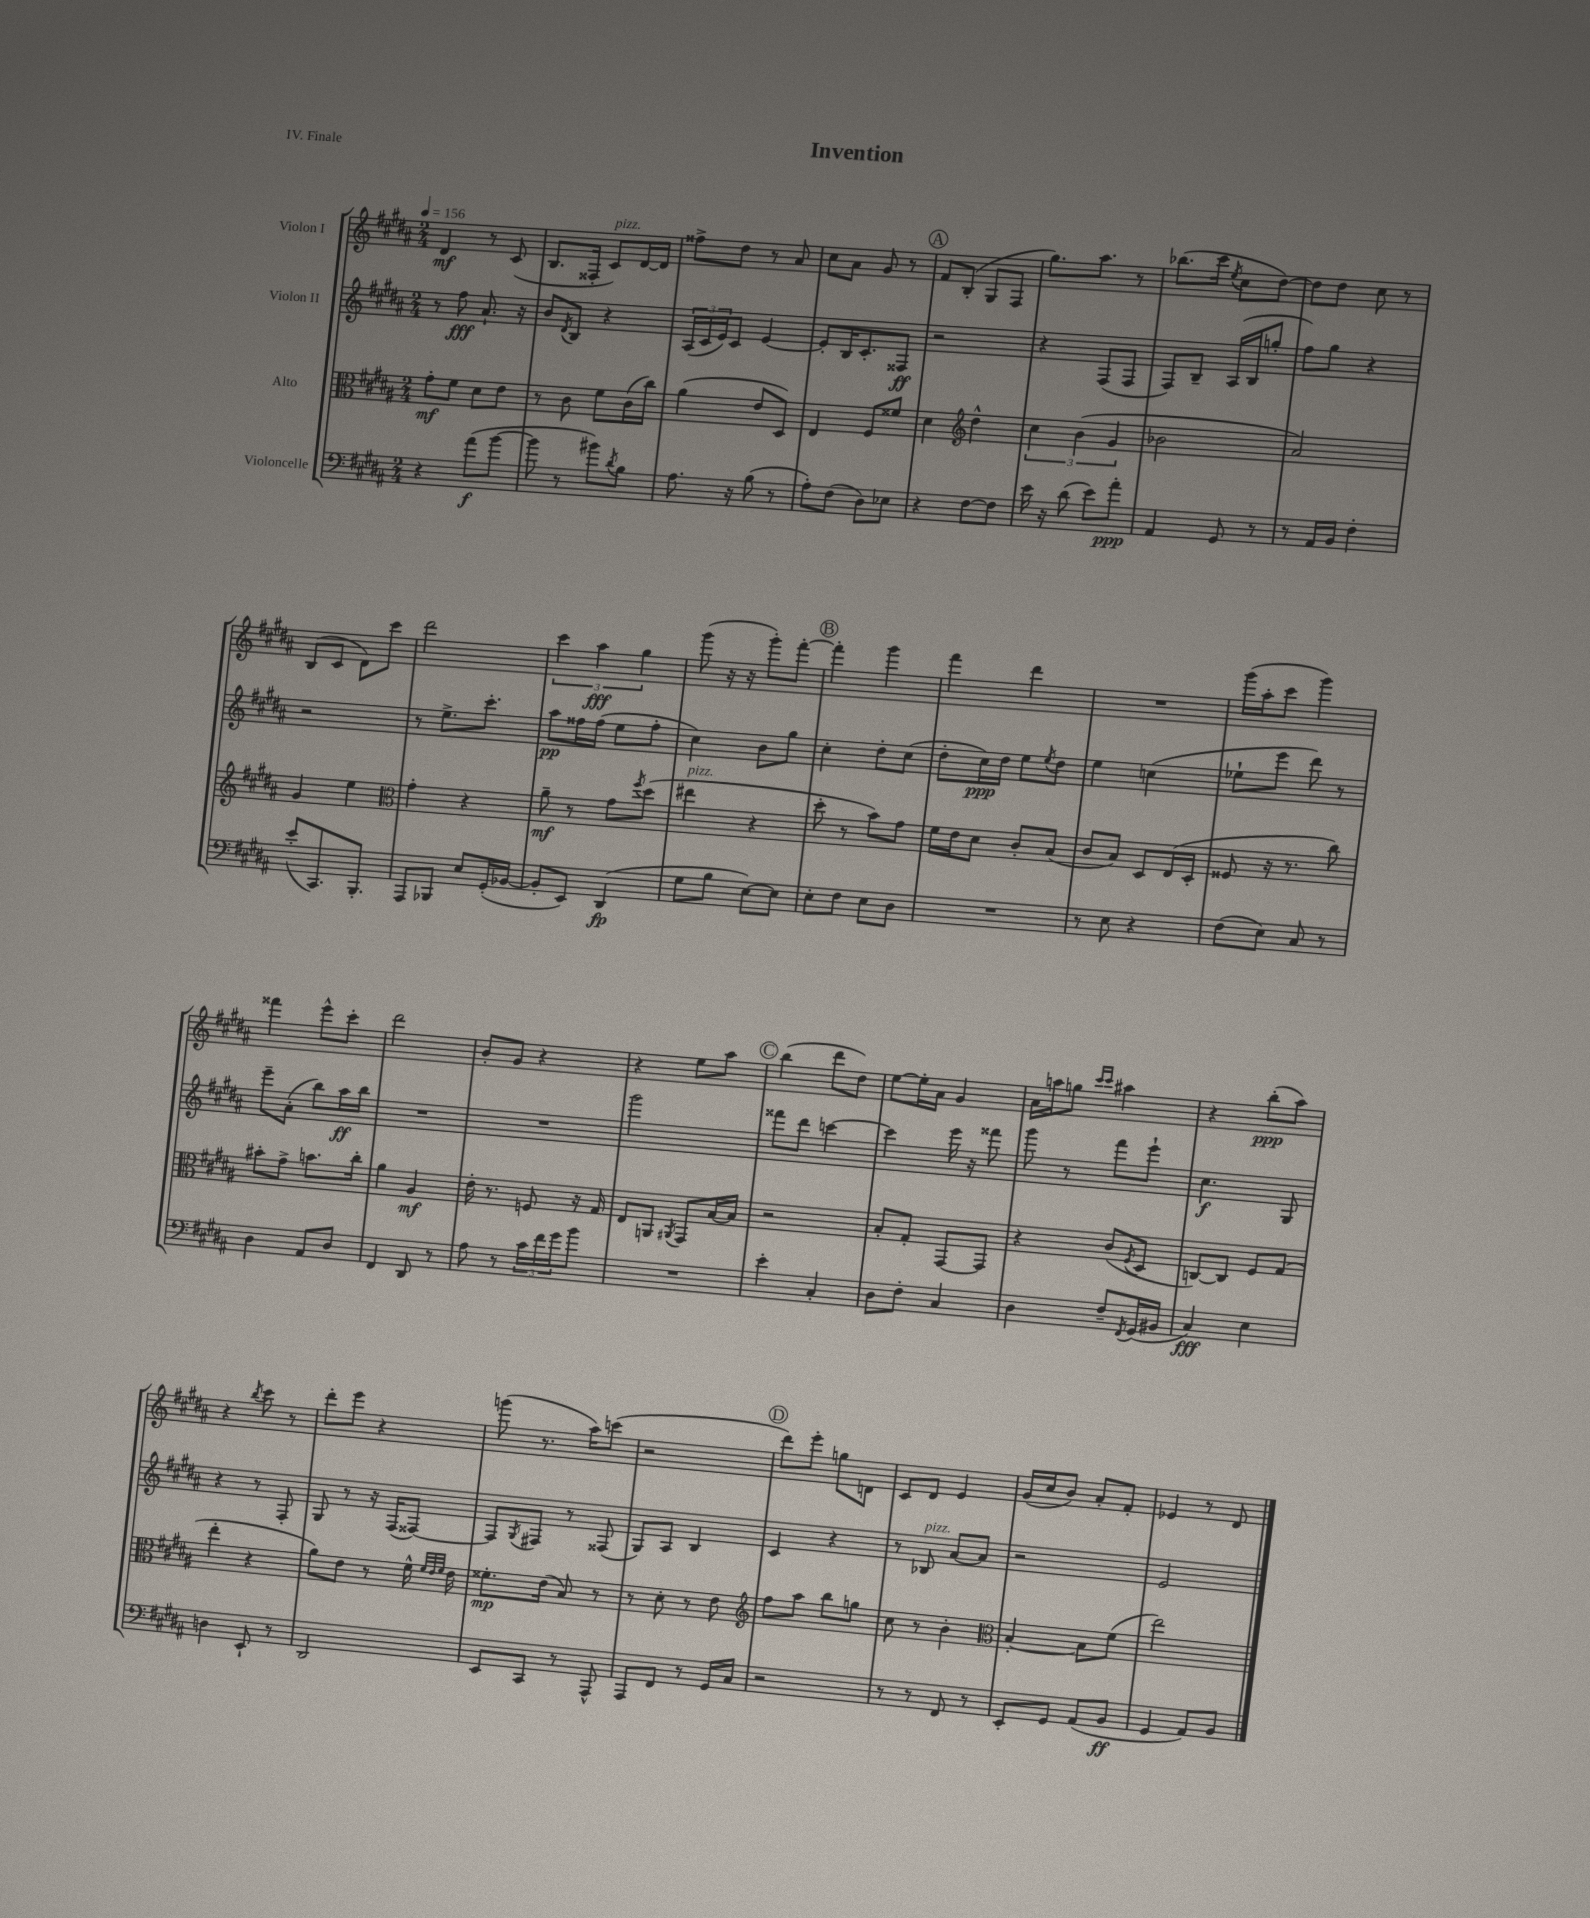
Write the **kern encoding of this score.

**kern	**dynam	**kern	**dynam	**kern	**dynam	**kern	**dynam
*part4	*part4	*part3	*part3	*part2	*part2	*part1	*part1
*staff4	*staff4	*staff3	*staff3	*staff2	*staff2	*staff1	*staff1
*I"Violoncelle	*	*I"Alto	*	*I"Violon II	*	*I"Violon I	*
*clefF4	*	*clefC3	*	*clefG2	*	*clefG2	*
*k[f#c#g#d#a#]	*	*k[f#c#g#d#a#]	*	*k[f#c#g#d#a#]	*	*k[f#c#g#d#a#]	*
*M2/4	*	*M2/4	*	*M2/4	*	*M2/4	*
*MM156	*	*MM156	*	*MM156	*	*MM156	*
=1	=1	=1	=1	=1	=1	=1	=1
4r	.	8g#'\L	mf	8r	.	4d#/	mf
.	.	8f#\J	.	8ff#\	fff	.	.
(8a#\L	f	8d#\L	.	8.a#`/	.	8r	.
[8b\J	.	8e\J	.	.	.	(8c#/	.
.	.	.	.	16r	.	.	.
=2	=2	=2	=2	=2	=2	=2	=2
8b\]	.	8r	.	8b/L	.	8.B/L	.
.	.	.	.	8qd#/	.	.	.
8r	.	8c#\	.	8B/J	.	.	.
.	.	.	.	.	.	16F##X'/Jk	.
!	!	!	!	!	!	!LO:TX:a:i:t=pizz.	!
8b#X\L)	.	8f#\L	.	4r	.	8c#/L)	.
8qd#/	.	.	.	.	.	.	.
8B\J	.	(16c#\L	.	.	.	[16d#/L	.
.	.	16cc#\JJ)	.	.	.	16d#/JJ]	.
=3	=3	=3	=3	=3	=3	=3	=3
8.A#\	.	(4a#\	.	(24A#/LL	.	8ff##X^\L	.
.	.	.	.	24c#/	.	.	.
.	.	.	.	24e/J)	.	.	.
.	.	.	.	8c#/J	.	8dd#\J	.
16r	.	.	.	.	.	.	.
(8B\	.	8e/L	.	[4e/	.	8r	.
8r	.	8D#/J)	.	.	.	8a#/	.
=4	=4	=4	=4	=4	=4	=4	=4
8A#'\L)	.	4E/	.	8e'/L]	.	8cc#\L	.
(8F#\J	.	.	.	16B/K	.	8a#\J	.
.	.	.	.	8.c#'/	.	.	.
8D#\L)	.	8F#/L	.	.	.	8g#/	.
8E-X\J	.	8f##X/J	.	8F##X/J	ff	8r	.
!!LO:REH:place=s1:t=A
=5	=5	=5	=5	=5	=5	=5	=5
4r	.	4d#\	.	2r	.	8f#/L	.
.	.	.	.	.	.	(8B'/J	.
*	*	*clefG2	*	*	*	*	*
[8F#\L	.	4dd#^^\	.	.	.	8G#/L	.
8F#\J]	.	.	.	.	.	8F#/J	.
=6	=6	=6	=6	=6	=6	=6	=6
16e\	.	6cc#\	.	4r	.	8.gg#\L)	.
16r	.	.	.	.	.	.	.
(8d#\	.	.	.	.	.	.	.
.	.	(6b\	.	.	.	.	.
.	.	.	.	.	.	8.aa#\J	.
8e\L)	.	.	.	(8F#/L	.	.	.
.	.	6g#/	.	.	.	.	.
8a#'\J	ppp	.	.	8F#/J	.	8r	.
=7	=7	=7	=7	=7	=7	=7	=7
4AA#/	.	2b-X\	.	8F#/L)	.	(8.bb-X\L	.
.	.	.	.	8B~/J	.	.	.
.	.	.	.	.	.	16ccc#\Jk	.
.	.	.	.	.	.	8qee/	.
8GG#/	.	.	.	(16A#/LL	.	8cc#\L	.
.	.	.	.	16B/J	.	.	.
8r	.	.	.	8ggn'/J	.	[8dd#\J)	.
=8	=8	=8	=8	=8	=8	=8	=8
8r	.	2a#/)	.	8ff#\L)	.	8dd#\L]	.
16AA#/LL	.	.	.	8gg#\J	.	8dd#\J	.
16BB/JJ	.	.	.	.	.	.	.
4F#'\	.	.	.	4r	.	8cc#\	.
.	.	.	.	.	.	8r	.
!!LO:LB:g=z
=9	=9	=9	=9	=9	=9	=9	=9
(8e'/L	.	4g#/	.	2r	.	(8B/L	.
8.CC#/)	.	.	.	.	.	8c#/J	.
.	.	4ee\	.	.	.	8d#\L)	.
8.BBB'/J	.	.	.	.	.	.	.
.	.	.	.	.	.	8ccc#\J	.
=10	=10	=10	=10	=10	=10	=10	=10
*	*	*clefC3	*	*	*	*	*
8AAA#/L	.	4g#'\	.	8r	.	2ddd#\	.
8BBB-X/J	.	.	.	8.ee^\L	.	.	.
8E/L	.	4r	.	.	.	.	.
.	.	.	.	8.ccc#'\J	.	.	.
(16GG#'/L	.	.	.	.	.	.	.
[16BB-X/JJ	.	.	.	.	.	.	.
=11	=11	=11	=11	=11	=11	=11	=11
8BB-'/L]	.	8a#~\	mf	8aa#\L	pp	6ccc#\	.
8EE/J)	.	8r	.	16ff##X\L	.	.	.
.	.	.	.	.	.	6aa#\	fff
.	.	.	.	(16ff##\JJ	.	.	.
(4DD#/	fp	8g#\L	.	8ee\L	.	.	.
.	.	.	.	.	.	6gg#\	.
.	.	8qff#/	.	.	.	.	.
.	.	(8dd#\J	.	8ff##'\J	.	.	.
=12	=12	=12	=12	=12	=12	=12	=12
!	!	!LO:TX:a:i:t=pizz.	!	!	!	!	!
8G#\L	.	4ee#X\	.	4cc#\)	.	(8ggg#\	.
8B\J	.	.	.	.	.	16r	.
.	.	.	.	.	.	16r	.
[8E\L)	.	4r	.	8b\L	.	8ggg#'\L)	.
8E\J]	.	.	.	8gg#\J	.	[8fff#'\J	.
!!LO:REH:place=s1:t=B
=13	=13	=13	=13	=13	=13	=13	=13
8E'\L	.	8dd#'\	.	4cc#'\	.	4fff#'\]	.
8F#\J	.	8r	.	.	.	.	.
8E\L	.	8b\L)	.	8dd#'\L	.	4ggg#\	.
8D#\J	.	8g#\J	.	(8cc#\J	.	.	.
=14	=14	=14	=14	=14	=14	=14	=14
2r	.	16f#\LL	.	8dd#'\L	.	4fff#\	.
.	.	16e\J	.	.	.	.	.
.	.	8d#\J	.	16cc#\L)	ppp	.	.
.	.	.	.	16dd#\JJ	.	.	.
.	.	8c#'/L	.	8ee\L	.	4ddd#\	.
.	.	.	.	8qee/	.	.	.
.	.	(8B/J	.	8dd#\J	.	.	.
=15	=15	=15	=15	=15	=15	=15	=15
8r	.	8c#/L	.	4ee\	.	2r	.
8E\	.	8B/J)	.	.	.	.	.
4r	.	8D#/L	.	(4ccn\	.	.	.
.	.	(16E/L	.	.	.	.	.
.	.	16D#'/JJ	.	.	.	.	.
=16	=16	=16	=16	=16	=16	=16	=16
(8F#\L	.	8F##X/	.	8ee-X`\L	.	(16ggg#\LL	.
.	.	.	.	.	.	16aa#'\J	.
8E\J)	.	16r	.	8eee\J	.	8ccc#\J	.
.	.	8.r	.	.	.	.	.
8C#/	.	.	.	8ddd#\)	.	4ggg#\)	.
8r	.	8cc#\)	.	8r	.	.	.
!!LO:LB:g=z
=17	=17	=17	=17	=17	=17	=17	=17
4D#\	.	8b#X'\L	.	8eee~\L	.	4fff##X\	.
.	.	8g#^\J	.	(8a#'\J	.	.	.
8AA#/L	.	8.bn\L	.	8bb\L)	.	8eee^^\L	.
8D#/J	.	.	.	16aa#\L	ff	8ccc#'\J	.
.	.	16cc#'\Jk	.	16bb\JJ	.	.	.
=18	=18	=18	=18	=18	=18	=18	=18
4FF#/	.	4a#\	.	2r	.	2ddd#\	.
8DD#/	.	4A#/	mf	.	.	.	.
8r	.	.	.	.	.	.	.
=19	=19	=19	=19	=19	=19	=19	=19
8A#\	.	16e'\	.	2r	.	8b'/L	.
.	.	8.r	.	.	.	.	.
8r	.	.	.	.	.	8g#/J	.
24c#\LL	.	8Fn/	.	.	.	4r	.
24f#\	.	.	.	.	.	.	.
24g#\J	.	.	.	.	.	.	.
8b\J	.	16r	.	.	.	.	.
.	.	16G#/	.	.	.	.	.
=20	=20	=20	=20	=20	=20	=20	=20
2r	.	8E/L	.	2ggg#\	.	4r	.
.	.	8AAn/J	.	.	.	.	.
.	.	8qAA#X/	.	.	.	.	.
.	.	8GG#/L	.	.	.	8ee\L	.
.	.	[16B/L	.	.	.	8aa#\J	.
.	.	16B/JJ]	.	.	.	.	.
!!LO:REH:place=s1:t=C
=21	=21	=21	=21	=21	=21	=21	=21
4e'\	.	2r	.	8fff##X\L	.	(4bb\	.
.	.	.	.	8ddd#\J	.	.	.
4C#'/	.	.	.	[4cccn\	.	8ddd#\L	.
.	.	.	.	.	.	8dd#\J)	.
=22	=22	=22	=22	=22	=22	=22	=22
8D#\L	.	8B'/L	.	4ccc\]	.	[8ee\L	.
8F#'\J	.	8G#'/J	.	.	.	16ee'\L]	.
.	.	.	.	.	.	16a#\JJ	.
4C#/	.	[8GG#/L	.	16eee\	.	4g#/	.
.	.	.	.	16r	.	.	.
.	.	8GG#/J]	.	8fff##X\	.	.	.
=23	=23	=23	=23	=23	=23	=23	=23
4D#\	.	4r	.	8ggg#\	.	16a#\LL	.
.	.	.	.	.	.	16aan\J	.
.	.	.	.	8r	.	8ggn\J	.
.	.	.	.	.	.	16qqccc#/LL	.
.	.	.	.	.	.	16qqccc#/JJ	.
8F#~/L	.	(8c#/L	.	8fff#\L	.	4aa#X\	.
8qFF#/	.	8qF#/	.	.	.	.	.
(16GG#/L	.	8D#/J	.	8eee`\J	.	.	.
16BB#X/JJ	.	.	.	.	.	.	.
=24	=24	=24	=24	=24	=24	=24	=24
4C#/)	fff	[8Cn/L)	.	4.cc#\	f	4r	.
.	.	8C/J]	.	.	.	.	.
4E\	.	8F#/L	.	.	.	(8bb'\L	ppp
.	.	(8G#/J	.	8G#/	.	8aa#\J)	.
!!LO:LB:g=z
=25	=25	=25	=25	=25	=25	=25	=25
4Dn\	.	4ee'\	.	4r	.	4r	.
.	.	.	.	.	.	8qbb/	.
8EE`/	.	4r	.	8r	.	8ccc#\	.
8r	.	.	.	8F#'/	.	8r	.
=26	=26	=26	=26	=26	=26	=26	=26
2DD#/	.	8a#\L)	.	8G#/	.	8ddd#'\L	.
.	.	8e\J	.	8r	.	8eee\J	.
.	.	8r	.	16r	.	4r	.
.	.	.	.	(16F#/KL	.	.	.
.	.	16f#^^\	.	[8F##X/J)	.	.	.
.	.	32qqf#/LLL	.	.	.	.	.
.	.	32qqe/	.	.	.	.	.
.	.	32qqf#/JJJ	.	.	.	.	.
.	.	16e\	.	.	.	.	.
=27	=27	=27	=27	=27	=27	=27	=27
8EE/L	.	8.f##X'\L	mp	8F##/L]	.	(8gggn\	.
.	.	.	.	8qG#/	.	.	.
8CC#/J	.	.	.	8F#X/J	.	8.r	.
.	.	(16e\Jk	.	.	.	.	.
8r	.	8B/)	.	8r	.	.	.
.	.	.	.	.	.	16aa#\KL)	.
8AAA#^^/	.	8r	.	(8F##X/	.	(8cccn\J	.
=28	=28	=28	=28	=28	=28	=28	=28
8AAA#/L	.	8r	.	8G#/L)	.	2r	.
8FF#/J	.	8d#'\	.	8A#/J	.	.	.
8r	.	8r	.	4B/	.	.	.
16GG#/LL	.	8e\	.	.	.	.	.
16C#/JJ	.	.	.	.	.	.	.
!!LO:REH:place=s1:t=D
=29	=29	=29	=29	=29	=29	=29	=29
*	*	*clefG2	*	*	*	*	*
2r	.	8ff#\L	.	4c#/	.	8ddd#\L)	.
.	.	8aa#\J	.	.	.	8eee'\J	.
.	.	8bb\L	.	4r	.	8ggn\L	.
.	.	8ggn\J	.	.	.	8dn\J	.
=30	=30	=30	=30	=30	=30	=30	=30
8r	.	8cc#\	.	8r	.	8c#/L	.
!	!	!	!	!LO:TX:a:i:t=pizz.	!	!	!
8r	.	8r	.	8B-X/	.	8d#/J	.
8FF#/	.	4b'\	.	[8a#/L	.	4e/	.
8r	.	.	.	8a#/J]	.	.	.
=31	=31	=31	=31	=31	=31	=31	=31
*	*	*clefC3	*	*	*	*	*
8EE'/L	.	[4B'/	.	2r	.	(16g#/LL	.
.	.	.	.	.	.	16cc#/J	.
8GG#/J	.	.	.	.	.	8b/J)	.
(8AA#/L	.	8B\L]	.	.	.	8a#'/L	.
8BB/J	ff	(8f#\J	.	.	.	8f#'/J	.
=32	=32	=32	=32	=32	=32	=32	=32
4GG#/	.	2ee\)	.	2e/	.	4e-X/	.
8AA#/L)	.	.	.	.	.	8r	.
8BB/J	.	.	.	.	.	8d#/	.
==	==	==	==	==	==	==	==
*-	*-	*-	*-	*-	*-	*-	*-
